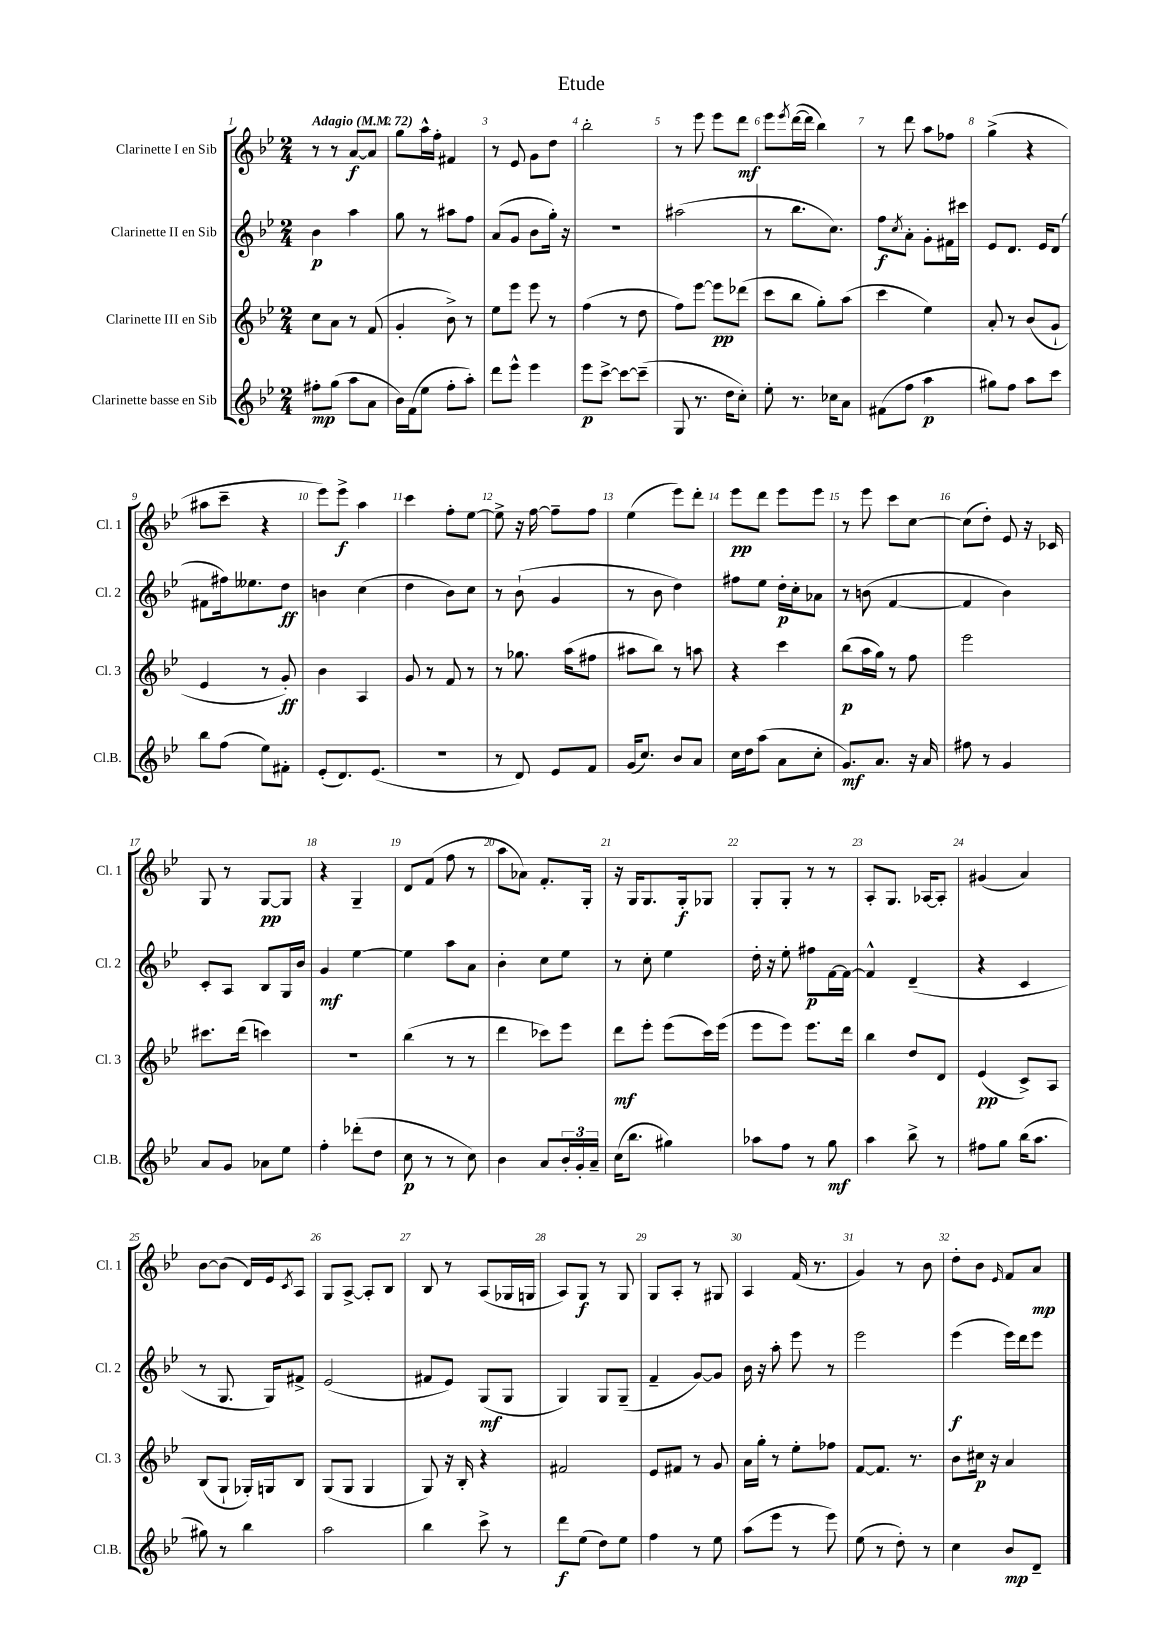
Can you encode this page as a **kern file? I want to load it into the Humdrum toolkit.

**kern	**kern	**kern	**kern
*staff4	*staff3	*staff2	*staff1
*clefG2	*clefG2	*clefG2	*clefG2
*k[b-e-]	*k[b-e-]	*k[b-e-]	*k[b-e-]
*M2/4	*M2/4	*M2/4	*M2/4
*MM72	*MM72	*MM72	*MM72
8ff#'	8cc	4b-	8r
(8gg	8a	.	8r
8aa	8r	4aa	[8a
8a	(8f	.	8a]
=	=	=	=
16b-)	4g'	8gg	8gg
(16f	.	.	.
8ee-	.	8r	16aa^^
.	.	.	16ff'
8ff'	8b-^)	8aa#	4f#
8aa')	8r	8ff	.
=	=	=	=
8ddd	8ee-	(8a	8r
8eee-^^	8eee-	8g	8e-
4eee-	8eee-	8b-	8g
.	8r	16gg')	8dd
.	.	16r	.
=	=	=	=
8eee-	(4ff	2r	2bb-'
[8ccc^	.	.	.
8ccc_	8r	.	.
(8ccc~]	8dd	.	.
=	=	=	=
8G	8ff)	(2aa#	8r
8.r	[8eee-	.	8eee-
.	8eee-]	.	8eee-
16dd	.	.	.
8cc')	(8ddd-	.	8ddd
=	=	=	=
8ee-'	8ccc	8r	8eee-
.	.	.	8qeee-
8.r	8bb-	8.bb-	([16ddd
.	.	.	16ddd]
.	8gg')	.	4bb-)
16cc-	.	8.cc)	.
8a	(8aa	.	.
=	=	=	=
(8f#	4ccc	8ff	8r
.	.	8qcc	.
8ff	.	8a'	8ddd
4aa	4ee-)	8g'	8aa
.	.	16f#	8ff-
.	.	16ccc#	.
=	=	=	=
8gg#)	8a'	8e-	(4gg^
8ff	8r	8.d	.
8aa	(8b-	.	4r
.	.	16e-	.
8ccc	8g`	(8d	.
=	=	=	=
8bb-	4e-	8f#	8aa#
(8ff	.	16ff#)	8ccc~
.	.	8.ee--	.
8ee-)	8r	.	4r
8f#'	8g')	8dd	.
=	=	=	=
(8e-'	4b-	4b	8eee-)
8.d)	.	.	8eee-^
.	4A	(4cc	4aa
(8.e-	.	.	.
=	=	=	=
2r	8g	4dd	4ccc
.	8r	.	.
.	8f	8b-)	8ff'
.	8r	8cc	[8ee-
=	=	=	=
8r	8r	8r	8ee-^]
8d)	8.gg-	(8b-`	16r
.	.	.	[16ff
8e-	.	4g	8ff~]
.	(16aa	.	.
8f	8ff#	.	8ff
=	=	=	=
(16g	8aa#	8r	(4ee-
8.cc)	.	.	.
.	8bb-)	8b-	.
8b-	8r	4dd)	8eee-)
8a	8aa	.	8ddd'
=	=	=	=
16cc	4r	8ff#	8eee-
16dd	.	.	.
(8aa	.	8ee-	8ddd
8a	4ccc	16dd'	8eee-
.	.	16cc'	.
8cc'	.	8a-	8eee-
=	=	=	=
8.g)	(8bb-	8r	8r
.	16aa	(8b	8eee-
8.a	16gg)	.	.
.	8r	[4f	8ccc
16r	8ff	.	[8cc
16a	.	.	.
=	=	=	=
8ff#	2eee-	4f]	(8cc]
8r	.	.	8dd')
4g	.	4b-)	8e-
.	.	.	16r
.	.	.	16c-
=	=	=	=
8a	8.ccc#	8c'	8G
8g	.	8A	8r
.	(16ddd	.	.
8a-	4ccc)	8B-	[8G
8ee-	.	16G	8G]
.	.	16b-	.
=	=	=	=
4ff'	2r	4g	4r
(8ddd-'	.	[4ee-	4G~
8dd	.	.	.
=	=	=	=
8cc	(4bb-	4ee-]	8d
8r	.	.	(8f
8r	8r	8aa	8ff
8cc)	8r	8a	8r
=	=	=	=
4b-	4ddd	4b-'	8aa
.	.	.	8a-)
8a	8ccc-)	8cc	8.f'
24b-'	8eee-	8ee-	.
24g'	.	.	.
.	.	.	16G'
24a~	.	.	.
=	=	=	=
(16cc	8ddd	8r	16r
8.bb-	.	.	16G
.	8eee-'	8cc'	8.G
4gg#)	(8eee-	4ee-	.
.	.	.	16G'
.	16ccc)	.	8G-
.	(16eee-	.	.
=	=	=	=
8aa-	8eee-	16dd'	8G'
.	.	16r	.
8ff	8eee-)	8ee-'	8G'
8r	8.eee-	8ff#	8r
8gg	.	[16f	8r
.	16ddd	16f_	.
=	=	=	=
4aa	4bb-	4f^^]	8A'
.	.	.	8.G
8bb-^	8dd	(4d~	.
.	.	.	[16A-
8r	8d	.	8A-']
=	=	=	=
8ff#	(4e-	4r	(4g#
8gg	.	.	.
(16bb-	8c^)	4c	4a)
8.aa	.	.	.
.	8A	.	.
=	=	=	=
8gg#)	(8B-	8r	[8b-
8r	8G`	8.G	(8b-]
4bb-	16G-')	.	16d)
.	16G	16G)	16e-
.	.	.	8qc
.	8B-	8f#^	8A
=	=	=	=
2aa	(8G	(2e-	8G
.	8G	.	[8A^
.	4G	.	8A']
.	.	.	8B-
=	=	=	=
4bb-	8G)	8f#	8B-
.	16r	8e-)	8r
.	16B-'	.	.
8ccc^	4r	(8G	(8A
8r	.	8G	16G-
.	.	.	16G
=	=	=	=
8ddd	2f#	4G)	8A)
(8ee-	.	.	8G
8dd)	.	8G	8r
8ee-	.	(8G~	8G
=	=	=	=
4ff	8e-	4f~	8G
.	8f#	.	8A'
8r	8r	[8g)	8r
8ee-	8g	8g]	8G#
=	=	=	=
(8aa	16a	16b-	4A
.	16gg'	16r	.
8eee-	8r	8aa'	.
8r	8ee-'	8eee-	(16f
.	.	.	8.r
8eee-)	8ff-	8r	.
=	=	=	=
(8ee-	[8f	2eee-	4g)
8r	8.f]	.	.
8dd')	.	.	8r
.	8.r	.	.
8r	.	.	8b-
=	=	=	=
4cc	8b-	(4eee-	8dd'
.	16cc#	.	8b-
.	16r	.	.
.	.	.	16qqe-
8b-	4a	16eee-)	8f
.	.	16ddd	.
8d~	.	8eee-	8a
==	==	==	==
*-	*-	*-	*-
